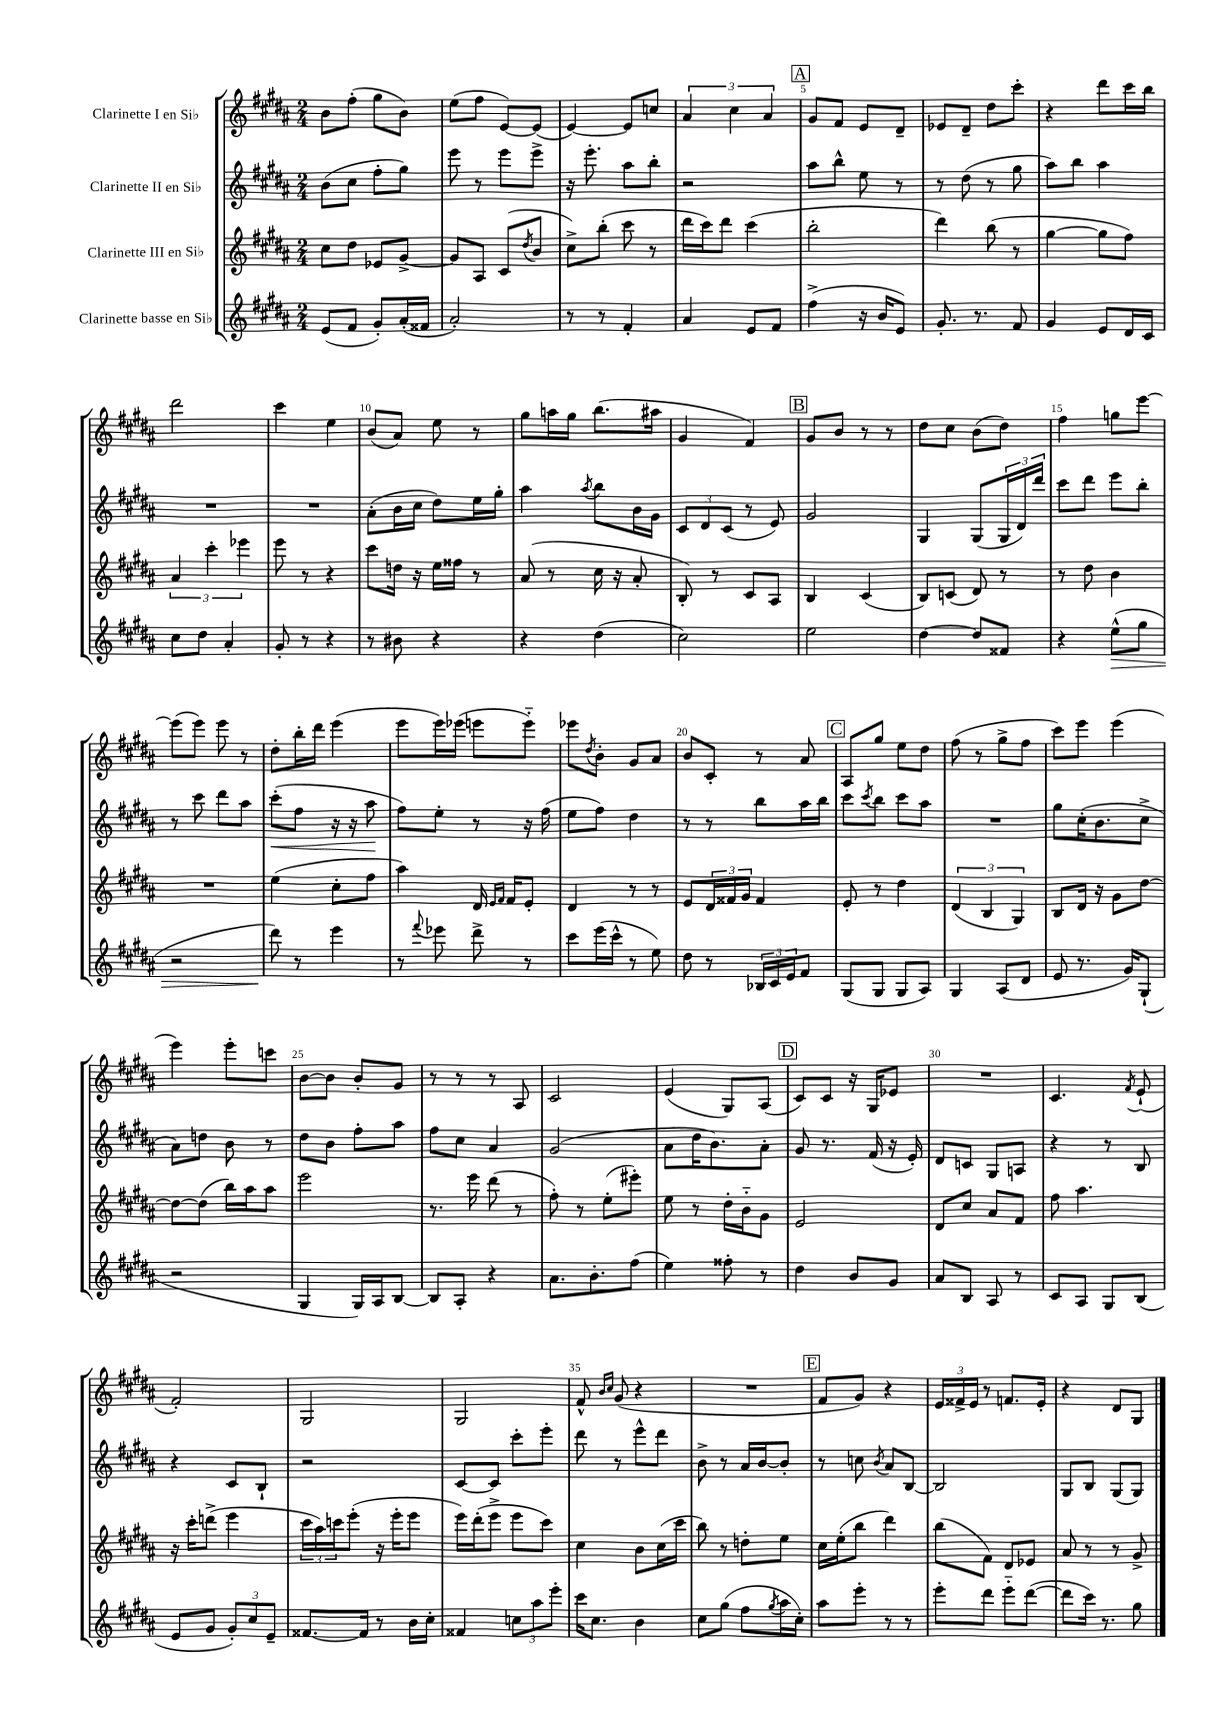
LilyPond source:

<<
\new StaffGroup <<
\new Staff = "s0" \with { instrumentName = "Clarinette I en Sib" } {
    \clef treble \key b \major \numericTimeSignature \time 2/4
    b'8 fis''8-.( gis''8 b'8) |
    e''8( fis''8 e'8~) e'8( |
    e'4~) e'8 c''8 |
    \tuplet 3/2 { ais'4 cis''4 ais'4 } |
    \mark \markup { \box "A" } gis'8 fis'8 e'8 dis'8-- |
    ees'8 dis'8-- dis''8 cis'''8-. |
    r4 dis'''8 cis'''16 b''16 |
    dis'''2 |
    cis'''4 e''4 |
    b'8( ais'8) e''8 r8 |
    gis''8 a''16 gis''16 b''8.( ais''16 |
    gis'4 fis'4) |
    \mark \markup { \box "B" } gis'8 b'8 r8 r8 |
    dis''8 cis''8 b'8( dis''8) |
    fis''4 g''8 e'''8~ |
    e'''8( e'''8) e'''8 r8 |
    dis''8-. b''16-. dis'''16 e'''4( |
    e'''8 e'''16) ees'''16( e'''8 e'''8-_) |
    ees'''8 \acciaccatura { dis''8 } b'8-. gis'8 ais'8 |
    b'8 cis'8-. r8 ais'8 |
    \mark \markup { \box "C" } ais8 gis''8 e''8 dis''8 |
    fis''8( r8 gis''8-> fis''8 |
    cis'''8) e'''8 e'''4( |
    e'''4) e'''8-. c'''8 |
    b'8~ b'8 b'8-. gis'8 |
    r8 r8 r8 ais8 |
    cis'2 |
    e'4( gis8) ais8( |
    \mark \markup { \box "D" } cis'8) cis'8 r16 gis16 ees'8 |
    R2 |
    cis'4. \acciaccatura { fis'8 } e'8-!( |
    fis'2-.) |
    gis2 |
    gis2 |
    fis'8-^ \grace { b'16 cis''16 } gis'8( r4 |
    R2 |
    \mark \markup { \box "E" } fis'8 gis'8) r4 |
    \tuplet 3/2 { e'16 fisis'16-> e'16 } r8 f'8. e'16-. |
    r4 dis'8 gis8 \bar "|." |
}
\new Staff = "s1" \with { instrumentName = "Clarinette II en Sib" } {
    \clef treble \key b \major \numericTimeSignature \time 2/4
    b'8( cis''8 fis''8-. gis''8) |
    e'''8 r8 e'''8 e'''8-> |
    r16 e'''8.-. ais''8 b''8-. |
    r2 |
    \mark \markup { \box "A" } ais''8 b''8-^ e''8 r8 |
    r8 dis''8( r8 gis''8 |
    ais''8) b''8 ais''4 |
    R2 |
    R2 |
    ais'8-.( b'16 cis''16 dis''8) e''16 gis''16-. |
    ais''4 \acciaccatura { ais''8 } b''8 b'16 gis'16 |
    \tuplet 3/2 { cis'8 dis'8 cis'8( } r8 e'8) |
    \mark \markup { \box "B" } gis'2 |
    gis4 gis8( \tuplet 3/2 { gis16 dis'16) dis'''16 } |
    cis'''8 dis'''8 e'''8 b''8-. |
    r8 cis'''8 dis'''8 ais''8 |
    cis'''8-.\<( fis''8 r16 r16 ais''8\! |
    fis''8) e''8-. r8 r16 fis''16( |
    e''8 fis''8) dis''4 |
    r8 r8 b''8 ais''16 b''16 |
    \mark \markup { \box "C" } cis'''8 \acciaccatura { cis'''8 } b''8 cis'''8 ais''8 |
    R2 |
    gis''8 cis''16-.( b'8. cis''8-> |
    ais'8) d''8 b'8 r8 |
    dis''8 b'8 fis''8-. ais''8 |
    fis''8 cis''8 ais'4 |
    gis'2( |
    ais'8 dis''16 b'8.) ais'8-. |
    \mark \markup { \box "D" } gis'8 r8. fis'16( r16 e'16-.) |
    dis'8 c'8 gis8 a8 |
    r4 r8 b8 |
    r4 cis'8 b8-! |
    r2 |
    cis'8~ cis'8 cis'''8-. e'''8-. |
    dis'''8 r8 e'''8-^ dis'''8 |
    b'8-> r8 ais'16 b'16~ b'8-. |
    \mark \markup { \box "E" } r8 c''8 \acciaccatura { b'8 } ais'8 b8~ |
    b2 |
    gis8 b8 gis8( gis8) \bar "|." |
}
\new Staff = "s2" \with { instrumentName = "Clarinette III en Sib" } {
    \clef treble \key b \major \numericTimeSignature \time 2/4
    cis''8 dis''8 ees'8 gis'8~-> |
    gis'8 ais8 cis'8( \acciaccatura { dis''8 } b'8 |
    cis''8->) b''8-.( cis'''8 r8 |
    dis'''16 cis'''16) dis'''8 cis'''4( |
    \mark \markup { \box "A" } b''2-. |
    dis'''4) b''8( r8 |
    gis''4~ gis''8 fis''8) |
    \tuplet 3/2 { ais'4 cis'''4-. ees'''4 } |
    e'''8 r8 r4 |
    cis'''8 d''16 r16 e''16 fisis''16 r8 |
    ais'8( r8 cis''16 r16 ais'8-. |
    b8-.) r8 cis'8 ais8 |
    \mark \markup { \box "B" } b4 cis'4( |
    b8) c'8( dis'8) r8 |
    r8 dis''8 b'4 |
    R2 |
    e''4( cis''8-. fis''8 |
    ais''4) dis'16 \grace { e'16 fis'16 } fis'16 e'8-. |
    dis'4 r8 r8 |
    e'8 \tuplet 3/2 { dis'16 fisis'16 gis'16 } fisis'4 |
    \mark \markup { \box "C" } e'8-. r8 dis''4 |
    \tuplet 3/2 { dis'4( b4 gis4) } |
    b8 dis'16 r16 gis'8 dis''8~ |
    dis''8~ dis''8( b''16) ais''16 ais''8 |
    e'''2 |
    r8. e'''16 dis'''8( r8 |
    fis''8-.) r8 e''8-.( eis'''8-.) |
    e''8 r8 dis''16-. b'16-_ gis'8 |
    \mark \markup { \box "D" } e'2 |
    dis'8 cis''8 ais'8 fis'8 |
    fis''8 ais''4. |
    r16 cis'''16-. d'''8->( e'''4 |
    \tuplet 3/2 { cis'''16 ais''16) c'''16 } e'''8-.( r16 e'''16-. e'''8 |
    e'''16) dis'''16-.( e'''8-> e'''8 cis'''8) |
    cis''4 b'8 cis''16( cis'''16 |
    b''8) r8 d''8-. e''8 |
    \mark \markup { \box "E" } cis''16 e''16-.( b''8 dis'''4) |
    b''8( fis'8) dis'8 ees'8 |
    ais'8 r8 r8 gis'8-> \bar "|." |
}
\new Staff = "s3" \with { instrumentName = "Clarinette basse en Sib" } {
    \clef treble \key b \major \numericTimeSignature \time 2/4
    e'8( fis'8 gis'8-.) ais'16-.( fisis'16 |
    ais'2-.) |
    r8 r8 fis'4-. |
    ais'4 e'8 fis'8 |
    \mark \markup { \box "A" } fis''4->( r16 b'16 e'8) |
    gis'8.-. r8. fis'8 |
    gis'4 e'8 dis'16 cis'16 |
    cis''8 dis''8 ais'4-. |
    gis'8-. r8 r4 |
    r8 bis'8 r4 |
    r4 dis''4( |
    cis''2) |
    \mark \markup { \box "B" } e''2 |
    dis''4~ dis''8 fisis'8 |
    r4 e''8-^\>( gis''8 |
    r2 |
    dis'''8\!) r8 e'''4 |
    r8 \appoggiatura { fis'''8 } ees'''8 dis'''8-> r8 |
    cis'''8 e'''16( cis'''16-^ r8 e''8) |
    dis''8 r8 \tuplet 3/2 { bes16 cis'16 e'16 } fis'8 |
    \mark \markup { \box "C" } gis8( gis8 gis8 ais8) |
    gis4 ais8( dis'8 |
    e'8 r8. gis'16) gis8-!( |
    r2 |
    gis4 gis16) ais16 b8~ |
    b8 ais8-. r4 |
    ais'8. b'8.-. fis''8( |
    e''4) fisis''8-. r8 |
    \mark \markup { \box "D" } dis''4 b'8 gis'8 |
    ais'8 b8 ais8 r8 |
    cis'8 ais8 gis8 b8( |
    e'8 gis'8 \tuplet 3/2 { gis'8-.) cis''8 e'8-- } |
    fisis'8.~ fisis'16 r8 b'16 cis''16-. |
    fisis'4 \tuplet 3/2 { c''8 ais''8 e'''8-. } |
    cis'''16 cis''8. b'4 |
    cis''8 gis''8( fis''8 \acciaccatura { gis''8 } ais''16 cis''16-.) |
    \mark \markup { \box "E" } ais''8 e'''8-. r8 r8 |
    e'''8-. dis'''8 e'''8-_ dis'''8~( |
    dis'''8 cis'''16) r8. gis''8 \bar "|." |
}
>>
>>
\layout { \context { \Score \override BarNumber.break-visibility = ##(#f #t #t) barNumberVisibility = #(every-nth-bar-number-visible 5) } }
